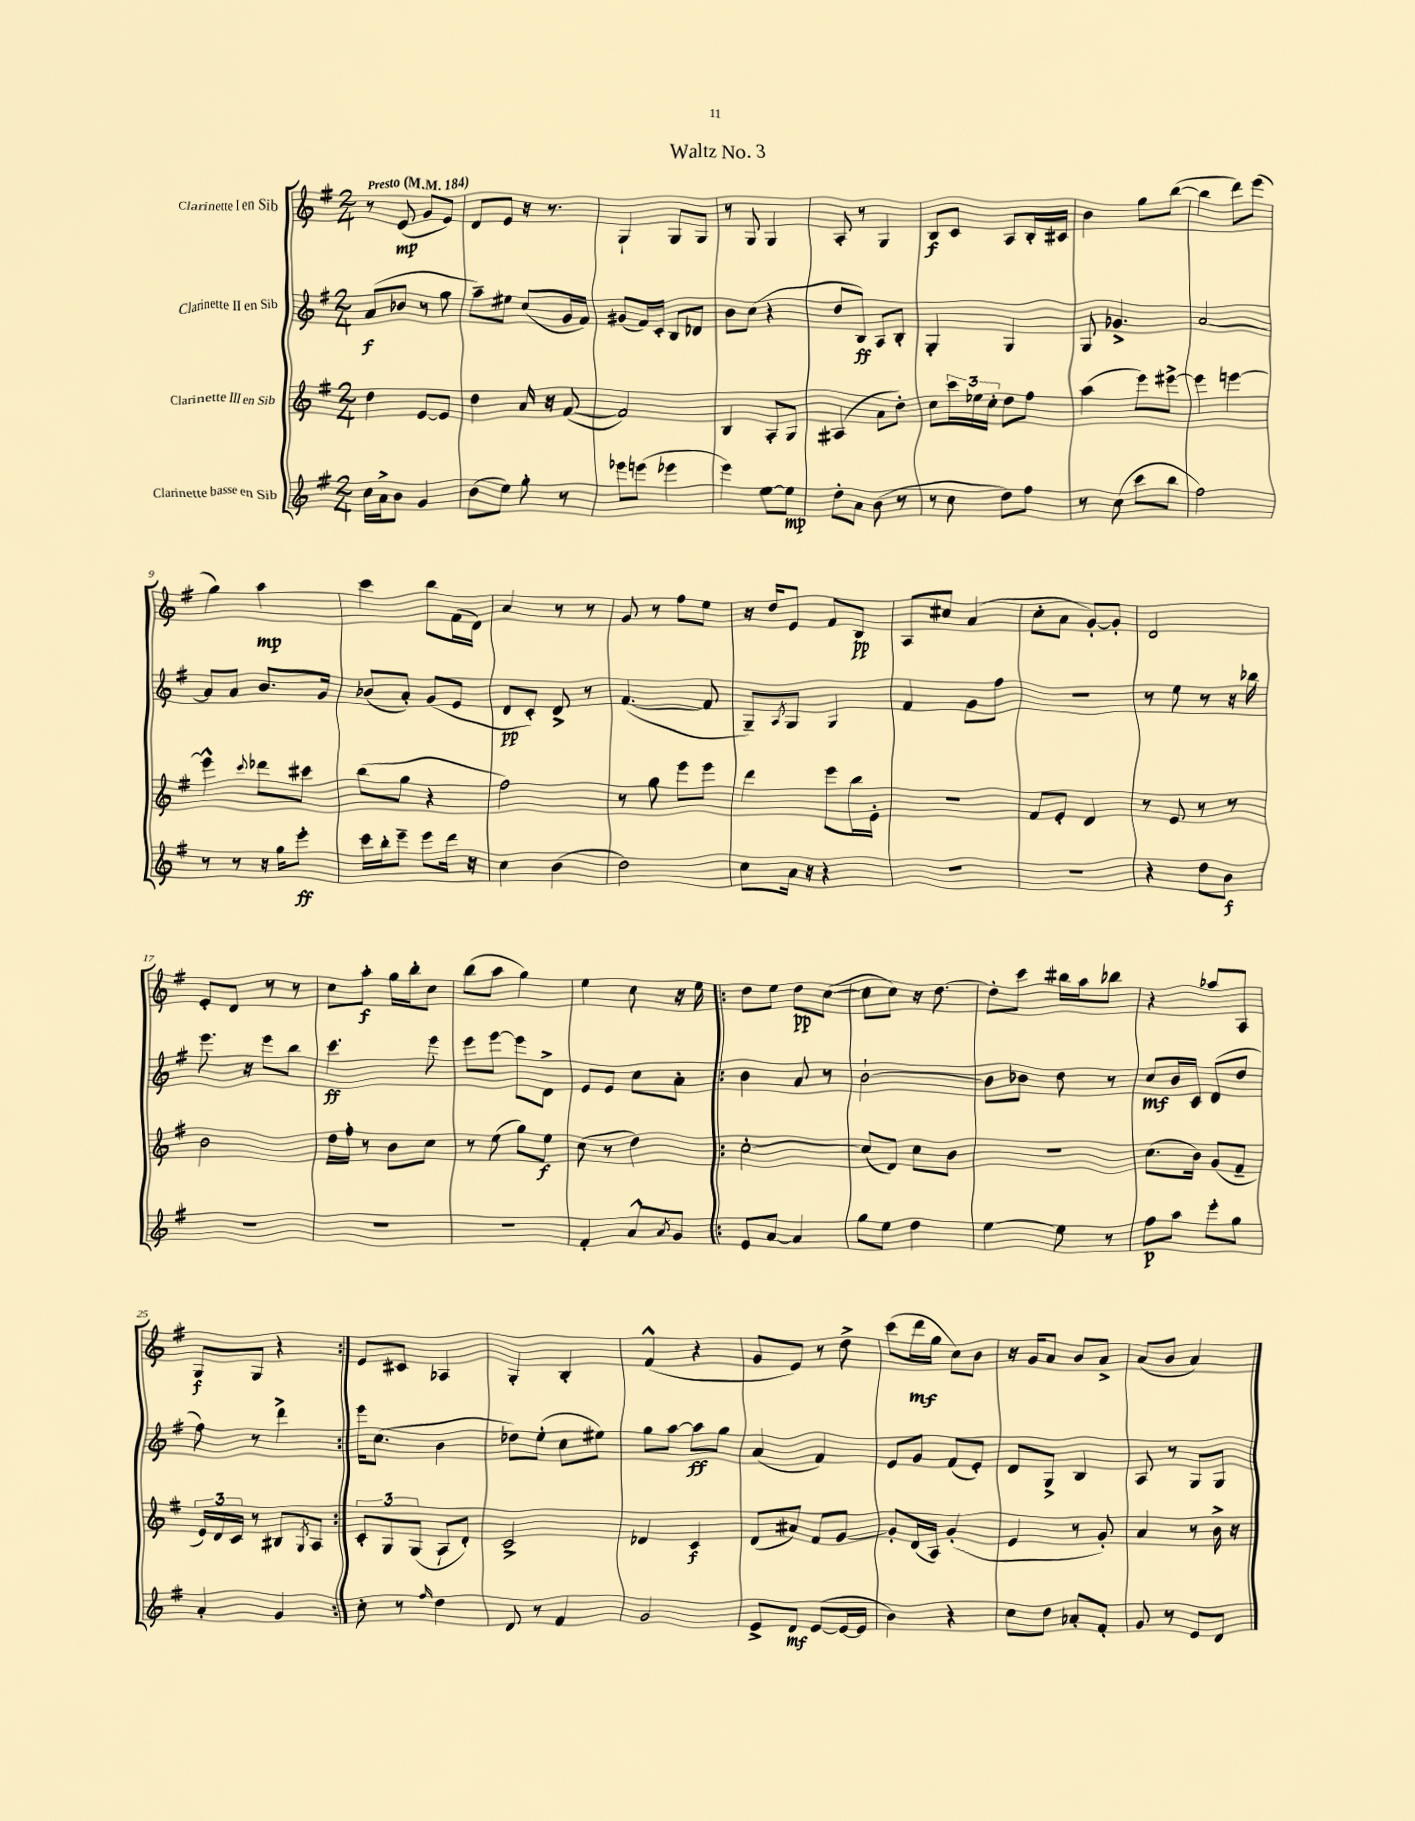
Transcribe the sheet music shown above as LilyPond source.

\header { title = "Waltz No. 3" }
<<
\new StaffGroup <<
\new Staff = "s0" \with { instrumentName = "Clarinette I en Sib" } {
    \clef treble \key g \major \numericTimeSignature \time 2/4 \tempo "Presto" 4 = 184
    r8 e'8\mp( g'8 e'8) |
    d'8 e'8 r16 r8. |
    g4-! g8 g8 |
    r8 g8 g4 |
    a8-. r8 g4 |
    b8\f c'8 a8 b16-. cis'16 |
    b'4 g''8 b''8~( |
    b''4 d'''8) e'''8( |
    g''4) a''4\mp |
    c'''4 b''8 fis'16( d'16) |
    a'4 r8 r8 |
    g'8 r8 fis''8 e''8 |
    r16 d''16 e'8 fis'8 b8\pp |
    a8 cis''8 a'4( |
    c''8-. a'8 g'8~-.) g'8-. |
    d'2 |
    e'8-. d'8 r8 r8 |
    c''8 a''8-.\f g''16 b''16-. c''8 |
    b''8( a''8 g''4) |
    e''4 c''8 r16 e''16 |
    \repeat volta 2 { d''8 e''8 d''8\pp c''8~( |
    c''8 c''8) r16 d''8.~ |
    d''8-. c'''8 bis''16 a''16 bes''8 |
    r4 aes''8 a8 |
    g8\f g8 r4 | }
    e'8 cis'8 aes4 |
    g4-. b4-. |
    fis'4-^( r4 |
    g'8 e'8) r8 d''8-> |
    c'''8( d'''16\mf g''16 c''8) b'8 |
    r16 g'16 a'8 b'8 a'8-> |
    a'8( b'8 a'4) \bar "|." |
}
\new Staff = "s1" \with { instrumentName = "Clarinette II en Sib" } {
    \clef treble \key g \major \numericTimeSignature \time 2/4
    a'8\f( bes'8 r8 g''8 |
    a''8--) eis''8 c''8( g'16 fis'16) |
    gis'8( fis'16) c'16-. b8 des'8 |
    b'8 c''8( r4 |
    d''8 b8\ff) a8 b8-. |
    g4-. g4 |
    g8 ges'4.-> |
    a'2~ |
    a'8 a'8 b'8. g'16 |
    bes'8( a'8-.) g'8( e'8 |
    d'8\pp c'8-.) d'8-> r8 |
    fis'4.~( fis'8 |
    g8--) \acciaccatura { a8 } g8 g4 |
    fis'4 g'8 fis''8 |
    R2 |
    r8 e''8 r8 r16 bes''16 |
    e'''8. r16 e'''8 b''8 |
    c'''4.\ff e'''8 |
    e'''8 e'''8~ e'''8 d'8-> |
    e'8 e'8 c''8 a'8-. |
    \repeat volta 2 { b'4 a'8 r8 |
    b'2~-! |
    b'8 bes'8 d''8 r8 |
    c''8\mf b'16 c'16 d'8( d''8 |
    fis''8) r8 d'''4-> | }
    e'''16 c''8.( b'4 |
    des''8) e''8-.( c''8 eis''8) |
    g''8 a''8~ a''8\ff g''8 |
    a'4( fis'4) |
    e'8 g'8 fis'8( e'8-.) |
    d'8 g8-> b4 |
    a8 r8 g8 g8 \bar "|." |
}
\new Staff = "s2" \with { instrumentName = "Clarinette III en Sib" } {
    \clef treble \key g \major \numericTimeSignature \time 2/4
    d''4 e'8~ e'8 |
    d''4 a'16 r16 fis'8~( |
    fis'2) |
    b4 a8-. g8 |
    ais4( a'8 d''8-.) |
    c''8 \tuplet 3/2 { c'''16 ees''16 c''16-. } d''8 fis''8 |
    a''4( e'''8) eis'''8~-> |
    eis'''4 e'''4~ |
    e'''4-^ \appoggiatura { c'''8 } des'''8 cis'''8 |
    b''8( g''8 r4 |
    fis''2) |
    r8 g''8 e'''8 e'''8 |
    d'''4 e'''8 b''16 e'16-. |
    r2 |
    fis'8 e'8-. d'4 |
    r8 e'8 r8 r8 |
    b'2 |
    d''16 fis''16-. r8 b'8 c''8 |
    r8 e''8( g''8) e''8\f |
    c''8( r8 d''4) |
    \repeat volta 2 { c''2~-. |
    c''8( d'8) c''8 b'8 |
    r2 |
    c''8.( b'16) g'8( fis'8-- |
    \tuplet 3/2 { e'16) d'16 c'16 } r8 bis8 \acciaccatura { g8 } a8 | }
    \tuplet 3/2 { c'8-. g8 g8( } a8-! d'8-.) |
    c'2-> |
    des'4 c'4\f |
    d'8( ais'8) fis'8 g'8~ |
    g'8-. d'16( a16) g'4-.( |
    e'4 r8 g'8-.) |
    a'4 r8 b'16-> r16 \bar "|." |
}
\new Staff = "s3" \with { instrumentName = "Clarinette basse en Sib" } {
    \clef treble \key g \major \numericTimeSignature \time 2/4
    c''16 a'16-> b'8 g'4 |
    b'8( e''8) g''8-. r8 |
    ees'''8 e'''8( ees'''4 |
    e'''4) e''8~ e''8\mp |
    d''8-. a'8 b'8( r8 |
    r8 c''8 d''8) fis''8 |
    r8 c''8( c'''8 b''8 |
    fis''2) |
    r8 r8 r16 g''16 e'''8-.\ff |
    c'''16 b''16-. e'''8-- e'''8 d'''16 r16 |
    c''4 b'4( |
    d''2) |
    c''8 a'16 r16 r4 |
    R2 |
    R2 |
    r4 d''8 b'8\f |
    R2 |
    R2 |
    R2 |
    fis'4-. a'8-^ \acciaccatura { a'8 } g'8 |
    \repeat volta 2 { e'8 a'8~ a'4 |
    g''8 e''8 d''4 |
    e''4~ e''8 r8 |
    fis''8\p a''8 e'''8-. g''8 |
    a'4-. g'4 | }
    c''8-. r8 \grace { fis''16 } d''4 |
    d'8 r8 fis'4 |
    g'2 |
    e'8-> d'8\mf e'8~( e'16~ e'16 |
    b'4) r4 |
    c''8 d''8 aes'8-. fis'8-. |
    g'8 r8 e'8 d'8 \bar "|." |
}
>>
>>
